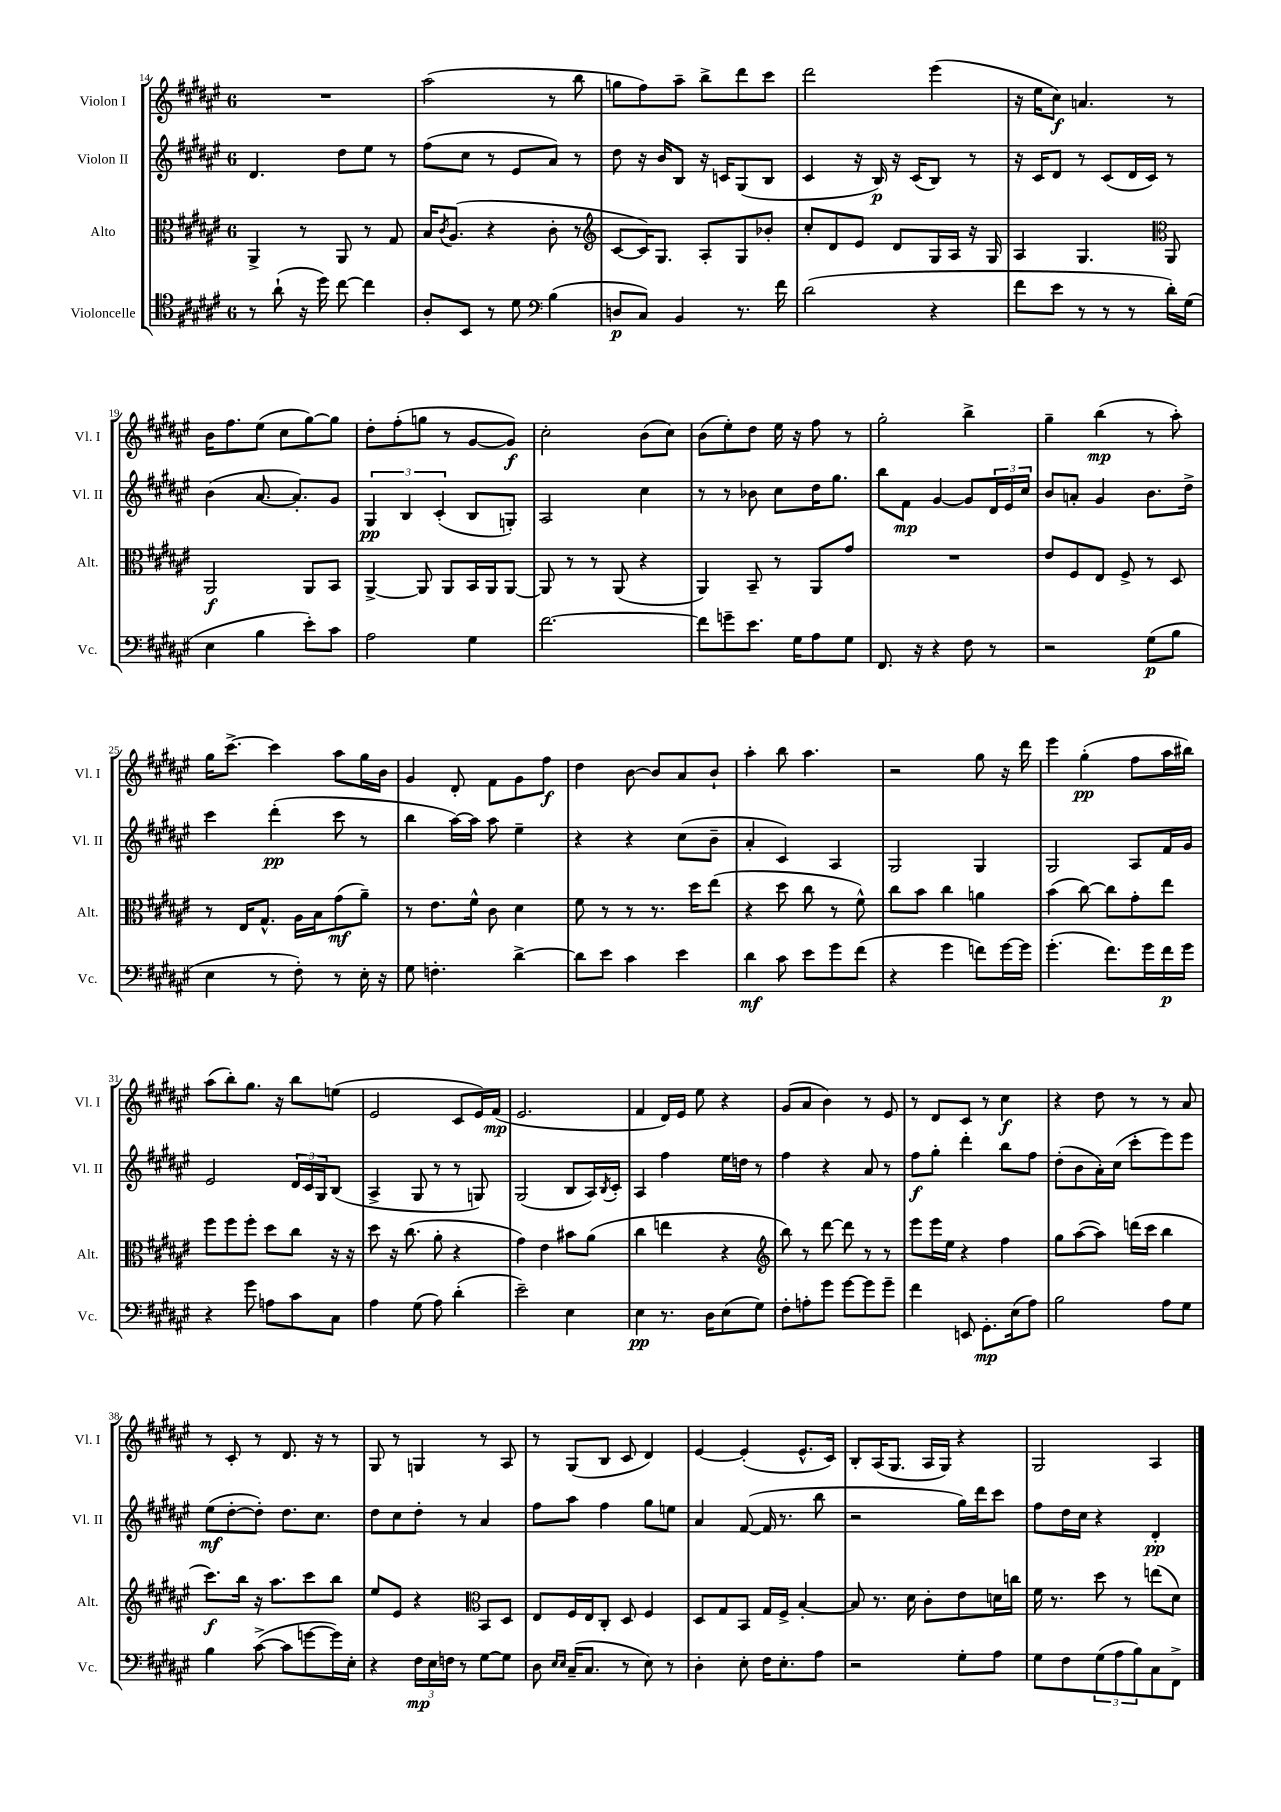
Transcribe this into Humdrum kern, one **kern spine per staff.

**kern	**dynam	**kern	**dynam	**kern	**dynam	**kern	**dynam
*part4	*part4	*part3	*part3	*part2	*part2	*part1	*part1
*staff4	*staff4	*staff3	*staff3	*staff2	*staff2	*staff1	*staff1
*I"Violoncelle	*	*I"Alto	*	*I"Violon II	*	*I"Violon I	*
*I'Vc.	*	*I'Alt.	*	*I'Vl. II	*	*I'Vl. I	*
*clefC4	*	*clefC3	*	*clefG2	*	*clefG2	*
*k[f#c#g#d#a#e#]	*	*k[f#c#g#d#a#e#]	*	*k[f#c#g#d#a#e#]	*	*k[f#c#g#d#a#e#]	*
*M6/8	*	*M6/8	*	*M6/8	*	*M6/8	*
=14	=14	=14	=14	=14	=14	=14	=14
8r	.	4AA#^/	.	4.d#/	.	2.r	.
(8a#`\	.	.	.	.	.	.	.
16r	.	8r	.	.	.	.	.
16dd#\)	.	.	.	.	.	.	.
[8cc#\	.	8AA#/	.	8dd#\L	.	.	.
4cc#\]	.	8r	.	8ee#\J	.	.	.
.	.	8G#/	.	8r	.	.	.
=15	=15	=15	=15	=15	=15	=15	=15
8A#'/L	.	16B/KL	.	(8ff#\L	.	(2aa#\	.
.	.	8qc#/	.	.	.	.	.
.	.	(8.A#/J	.	.	.	.	.
8BB/J	.	.	.	8cc#\J	.	.	.
8r	.	4r	.	8r	.	.	.
8d#\	.	.	.	8e#/L	.	.	.
*clefF4	*	*	*	*	*	*	*
(4B\	.	8c#'\	.	8a#/J)	.	8r	.
.	.	8r	.	8r	.	8bb\	.
=16	=16	=16	=16	=16	=16	=16	=16
*	*	*clefG2	*	*	*	*	*
8Dn/L	p	[8c#/L	.	8dd#\	.	8ggn\L	.
8C#/J)	.	16c#/K])	.	16r	.	8ff#\)	.
.	.	8.G#/J	.	16b/KL	.	.	.
4BB/	.	.	.	8B/J	.	8aa#~\J	.
.	.	8A#'/L	.	16r	.	8bb^\L	.
.	.	.	.	16cn/KL	.	.	.
8.r	.	8G#/	.	(8G#/	.	8ddd#\	.
.	.	8b-X'/J	.	8B/J	.	8ccc#\J	.
16f#\	.	.	.	.	.	.	.
=17	=17	=17	=17	=17	=17	=17	=17
(2d#\	.	8cc#'/L	.	4c#/	.	2ddd#\	.
.	.	8d#/	.	.	.	.	.
.	.	8e#/J	.	16r	.	.	.
.	.	.	.	16B/)	p	.	.
.	.	8d#/L	.	16r	.	.	.
.	.	.	.	(16c#/KL	.	.	.
4r	.	16G#/L	.	8B/J)	.	(4eee#\	.
.	.	16A#/JJ	.	.	.	.	.
.	.	16r	.	8r	.	.	.
.	.	16G#/	.	.	.	.	.
=18	=18	=18	=18	=18	=18	=18	=18
8f#\L	.	4A#/	.	16r	.	16r	.
.	.	.	.	16c#/KL	.	16ee#\KL	.
8e#\J	.	.	.	8d#/J	.	8cc#\J)	f
8r	.	4.G#/	.	8r	.	4.an/	.
8r	.	.	.	(8c#/L	.	.	.
8r	.	.	.	16d#/L	.	.	.
.	.	.	.	16c#/JJ)	.	.	.
*	*	*clefC3	*	*	*	*	*
16d#'\LL)	.	8AA#/	.	8r	.	8r	.
(16G#\JJ	.	.	.	.	.	.	.
!!LO:LB:g=z
=19	=19	=19	=19	=19	=19	=19	=19
4E#\	.	2AA#/	f	(4b\	.	16b\KL	.
.	.	.	.	.	.	8.ff#\	.
4B\	.	.	.	[8.a#/	.	(8ee#\J	.
.	.	.	.	.	.	8cc#\L	.
.	.	.	.	8.a#'/L])	.	.	.
8e#'\L)	.	8AA#/L	.	.	.	[8gg#\)	.
8c#\J	.	8BB/J	.	8g#/J	.	8gg#\J]	.
=20	=20	=20	=20	=20	=20	=20	=20
2A#\	.	[4AA#^/	.	6G#/	pp	8dd#'\L	.
.	.	.	.	.	.	(8ff#'\	.
.	.	.	.	6B/	.	.	.
.	.	8AA#/]	.	.	.	8ggn\J	.
.	.	.	.	(6c#'/	.	.	.
.	.	8AA#/L	.	.	.	8r	.
4G#\	.	16BB/L	.	8B/L	.	[8g#/L	.
.	.	16AA#/J	.	.	.	.	.
.	.	[8AA#/J	.	8Gn'/J)	.	8g#/J])	f
=21	=21	=21	=21	=21	=21	=21	=21
[2.f#\	.	8AA#/]	.	2A#/	.	2cc#'\	.
.	.	8r	.	.	.	.	.
.	.	8r	.	.	.	.	.
.	.	(8AA#/	.	.	.	.	.
.	.	4r	.	4cc#\	.	(8b\L	.
.	.	.	.	.	.	8cc#\J)	.
=22	=22	=22	=22	=22	=22	=22	=22
8f#\L]	.	4AA#/)	.	8r	.	(8b\L	.
8gn~\	.	.	.	8r	.	8ee#'\)	.
8.e#\J	.	8BB~/	.	8b-X\	.	8dd#\J	.
.	.	8r	.	8cc#\L	.	16ee#\	.
16G#\KL	.	.	.	.	.	16r	.
8A#\	.	8AA#/L	.	16dd#\K	.	8ff#\	.
.	.	.	.	8.gg#\J	.	.	.
8G#\J	.	8g#/J	.	.	.	8r	.
=23	=23	=23	=23	=23	=23	=23	=23
8.FF#/	.	2.r	.	8bb\L	.	2gg#'\	.
.	.	.	.	8f#\J	mp	.	.
16r	.	.	.	.	.	.	.
4r	.	.	.	[4g#/	.	.	.
8F#\	.	.	.	8g#/L]	.	4bb^\	.
8r	.	.	.	24d#/L	.	.	.
.	.	.	.	24e#/	.	.	.
.	.	.	.	24cc#/JJ	.	.	.
=24	=24	=24	=24	=24	=24	=24	=24
2r	.	8e#/L	.	8b/L	.	4gg#~\	.
.	.	8F#/	.	8an'/J	.	.	.
.	.	8E#/J	.	4g#/	.	(4bb\	mp
.	.	8F#^/	.	.	.	.	.
(8G#\L	p	8r	.	8.b\L	.	8r	.
8B\J	.	8D#/	.	.	.	8aa#'\)	.
.	.	.	.	16dd#^\Jk	.	.	.
!!LO:LB:g=z
=25	=25	=25	=25	=25	=25	=25	=25
4E#\	.	8r	.	4ccc#\	.	16gg#\KL	.
.	.	.	.	.	.	[8.ccc#^\J	.
.	.	16E#/KL	.	.	.	.	.
.	.	8.G#^^/J	.	.	.	.	.
8r	.	.	.	(4ddd#'\	pp	4ccc#\]	.
8F#'\)	.	16A#\LL	.	.	.	.	.
.	.	16B\J	.	.	.	.	.
8r	.	(8g#\	mf	8ccc#\	.	8aa#\L	.
16E#'\	.	8a#~\J)	.	8r	.	16gg#\L	.
16r	.	.	.	.	.	16b\JJ	.
=26	=26	=26	=26	=26	=26	=26	=26
8G#\	.	8r	.	4bb\	.	4g#/	.
4.Fn'\	.	8.e#\L	.	.	.	.	.
.	.	.	.	[16aa#\LL)	.	8d#'/	.
.	.	16f#^^\Jk	.	16aa#\JJ]	.	.	.
.	.	8c#\	.	8aa#\	.	8f#\L	.
[4d#^\	.	4d#\	.	4ee#~\	.	8g#\	.
.	.	.	.	.	.	8ff#\J	f
=27	=27	=27	=27	=27	=27	=27	=27
8d#\L]	.	8f#\	.	4r	.	4dd#\	.
8e#\J	.	8r	.	.	.	.	.
4c#\	.	8r	.	4r	.	[8b\	.
.	.	8.r	.	.	.	8b/L]	.
4e#\	.	.	.	(8cc#\L	.	8a#/	.
.	.	16dd#\KL	.	.	.	.	.
.	.	(8ee#\J	.	8b~\J	.	8b`/J	.
=28	=28	=28	=28	=28	=28	=28	=28
4d#\	mf	4r	.	4a#'/	.	4aa#'\	.
8c#\	.	8dd#\	.	4c#/)	.	8bb\	.
8e#\L	.	8cc#\	.	.	.	4.aa#\	.
8g#\	.	8r	.	4A#/	.	.	.
(8f#\J	.	8f#^^\)	.	.	.	.	.
=29	=29	=29	=29	=29	=29	=29	=29
4r	.	8cc#\L	.	2G#/	.	2r	.
.	.	8b\J	.	.	.	.	.
4g#\	.	4cc#\	.	.	.	.	.
8fn\L)	.	4an\	.	4G#/	.	8gg#\	.
[16g#\L	.	.	.	.	.	16r	.
16g#\JJ]	.	.	.	.	.	16ddd#\	.
=30	=30	=30	=30	=30	=30	=30	=30
(4.g#'\	.	(4b\	.	2G#/	.	4eee#\	.
.	.	[8cc#\)	.	.	.	(4gg#'\	pp
8.f#\L)	.	8cc#\L]	.	.	.	.	.
.	.	8g#'\	.	8A#/L	.	8ff#\L	.
16g#\L	.	.	.	.	.	.	.
16f#\	p	8ee#\J	.	16f#/L	.	16aa#\L	.
16g#\JJ	.	.	.	16g#/JJ	.	16bb#X\JJ)	.
!!LO:LB:g=z
=31	=31	=31	=31	=31	=31	=31	=31
4r	.	8ff#\L	.	2e#/	.	(8aa#\L	.
.	.	8ff#\	.	.	.	8bb'\)	.
8g#\	.	8ff#'\J	.	.	.	8.gg#\J	.
8An\L	.	8dd#\L	.	.	.	.	.
.	.	.	.	.	.	16r	.
8c#\	.	8cc#\J	.	24d#/LL	.	8bb\L	.
.	.	.	.	24c#/	.	.	.
.	.	.	.	24G#/J	.	.	.
8C#\J	.	16r	.	(8B/J	.	(8een\J	.
.	.	16r	.	.	.	.	.
=32	=32	=32	=32	=32	=32	=32	=32
4A#\	.	8dd#\	.	4A#^/	.	2e#/	.
.	.	16r	.	.	.	.	.
.	.	(8.cc#\	.	.	.	.	.
(8G#\	.	.	.	8G#/	.	.	.
8A#\)	.	8a#'\	.	8r	.	.	.
(4d#'\	.	4r	.	8r	.	8c#/L	.
.	.	.	.	8Gn/)	.	16e#/L)	.
.	.	.	.	.	.	(16f#/JJ	mp
=33	=33	=33	=33	=33	=33	=33	=33
2e#~\)	.	4g#\)	.	(2G#/	.	2.e#/	.
.	.	4e#\	.	.	.	.	.
4E#\	.	8b#X\L	.	8B/L	.	.	.
.	.	(8a#\J	.	16A#/L)	.	.	.
.	.	.	.	8qB/	.	.	.
.	.	.	.	16c#'/JJ	.	.	.
=34	=34	=34	=34	=34	=34	=34	=34
4E#\	pp	4cc#\	.	4A#/	.	4f#/	.
8.r	.	4een\	.	4ff#\	.	16d#/LL)	.
.	.	.	.	.	.	16e#/JJ	.
.	.	.	.	.	.	8ee#\	.
16D#\KL	.	.	.	.	.	.	.
(8E#\	.	4r	.	16ee#\LL	.	4r	.
.	.	.	.	16ddn\JJ	.	.	.
8G#\J)	.	.	.	8r	.	.	.
=35	=35	=35	=35	=35	=35	=35	=35
*	*	*clefG2	*	*	*	*	*
8F#'\L	.	8bb\)	.	4ff#\	.	(8g#/L	.
8An'\	.	8r	.	.	.	8a#/J	.
8g#\J	.	[8ddd#\	.	4r	.	4b\)	.
[8g#\L	.	8ddd#\]	.	.	.	.	.
8g#\]	.	8r	.	8a#/	.	8r	.
8g#~\J	.	8r	.	8r	.	8e#/	.
=36	=36	=36	=36	=36	=36	=36	=36
4f#\	.	8eee#\L	.	8ff#\L	f	8r	.
.	.	16eee#\L	.	8gg#'\J	.	8d#/L	.
.	.	16ee#\JJ	.	.	.	.	.
8EEn/	.	4r	.	4ddd#'\	.	8c#/J	.
8.GG#'\L	mp	.	.	.	.	8r	.
.	.	4ff#\	.	8bb\L	.	4cc#\	f
(16E#\k	.	.	.	.	.	.	.
8A#\J)	.	.	.	8ff#\J	.	.	.
=37	=37	=37	=37	=37	=37	=37	=37
2B\	.	8gg#\L	.	(8dd#'\L	.	4r	.
.	.	([8aa#\	.	8b\	.	.	.
.	.	8aa#\J])	.	16a#'\L)	.	8dd#\	.
.	.	.	.	(16cc#\JJ	.	.	.
.	.	(16dddn\LL	.	8ccc#'\L	.	8r	.
.	.	16ccc#\JJ	.	.	.	.	.
8A#\L	.	4bb\	.	8eee#\)	.	8r	.
8G#\J	.	.	.	8eee#\J	.	8a#/	.
!!LO:LB:g=z
=38	=38	=38	=38	=38	=38	=38	=38
4B\	.	8.ccc#\L)	f	(8ee#\L	mf	8r	.
.	.	.	.	[8dd#'\	.	8c#'/	.
.	.	16bb\Jk	.	.	.	.	.
([8c#^\	.	16r	.	8dd#'\J])	.	8r	.
.	.	8.aa#\L	.	.	.	.	.
8c#\L]	.	.	.	8.dd#\L	.	8.d#/	.
[8gn\	.	8ccc#\	.	.	.	.	.
.	.	.	.	8.cc#\J	.	16r	.
16g\L])	.	8bb\J	.	.	.	8r	.
16E#'\JJ	.	.	.	.	.	.	.
=39	=39	=39	=39	=39	=39	=39	=39
4r	.	8ee#/L	.	8dd#\L	.	8G#/	.
.	.	8e#/J	.	8cc#\	.	8r	.
24F#\LL	mp	4r	.	8dd#'\J	.	4Gn/	.
24E#\	.	.	.	.	.	.	.
24Fn\JJ	.	.	.	.	.	.	.
8r	.	.	.	8r	.	.	.
*	*	*clefC3	*	*	*	*	*
[8G#\L	.	8BB/L	.	4a#/	.	8r	.
8G#\J]	.	8D#/J	.	.	.	8A#/	.
=40	=40	=40	=40	=40	=40	=40	=40
8D#\	.	8E#/L	.	8ff#\L	.	8r	.
16qqE#/LL	.	.	.	.	.	.	.
16qqE#/JJ	.	.	.	.	.	.	.
(16C#~/KL	.	16F#/L	.	8aa#\J	.	(8G#/L	.
8.C#/J	.	16E#/J	.	.	.	.	.
.	.	8C#'/J	.	4ff#\	.	8B/J	.
8r	.	8D#/	.	.	.	8c#/	.
8E#\)	.	4F#/	.	8gg#\L	.	4d#/)	.
8r	.	.	.	8een\J	.	.	.
=41	=41	=41	=41	=41	=41	=41	=41
4D#'\	.	8D#/L	.	4a#/	.	[4e#/	.
.	.	8G#/	.	.	.	.	.
8E#'\	.	8BB/J	.	([8f#/	.	(4e#'/]	.
16F#\KL	.	16G#/LL	.	16f#/]	.	.	.
8.E#'\	.	16F#^/JJ	.	8.r	.	.	.
.	.	[4B'/	.	.	.	8.e#^^/L	.
8A#\J	.	.	.	8bb\	.	.	.
.	.	.	.	.	.	16c#/Jk)	.
=42	=42	=42	=42	=42	=42	=42	=42
2r	.	8B/]	.	2r	.	8B'/L	.
.	.	8.r	.	.	.	(16A#/K	.
.	.	.	.	.	.	8.G#/J	.
.	.	16d#\	.	.	.	.	.
.	.	8c#'\L	.	.	.	16A#/LL	.
.	.	.	.	.	.	16G#/JJ)	.
8G#'\L	.	8e#\	.	16gg#\LL)	.	4r	.
.	.	.	.	16ddd#\J	.	.	.
8A#\J	.	16dn\L	.	8ccc#\J	.	.	.
.	.	16ccn\JJ	.	.	.	.	.
=43	=43	=43	=43	=43	=43	=43	=43
8G#\L	.	16f#\	.	8ff#\L	.	2G#/	.
.	.	8.r	.	.	.	.	.
8F#\	.	.	.	16dd#\L	.	.	.
.	.	.	.	16cc#\JJ	.	.	.
(12G#\	.	8dd#\	.	4r	.	.	.
12A#\	.	.	.	.	.	.	.
.	.	8r	.	.	.	.	.
12B\)	.	.	.	.	.	.	.
8C#\	.	(8een\L	.	4d#'/	pp	4A#/	.
8FF#^\J	.	8d#\J)	.	.	.	.	.
==	==	==	==	==	==	==	==
*-	*-	*-	*-	*-	*-	*-	*-
